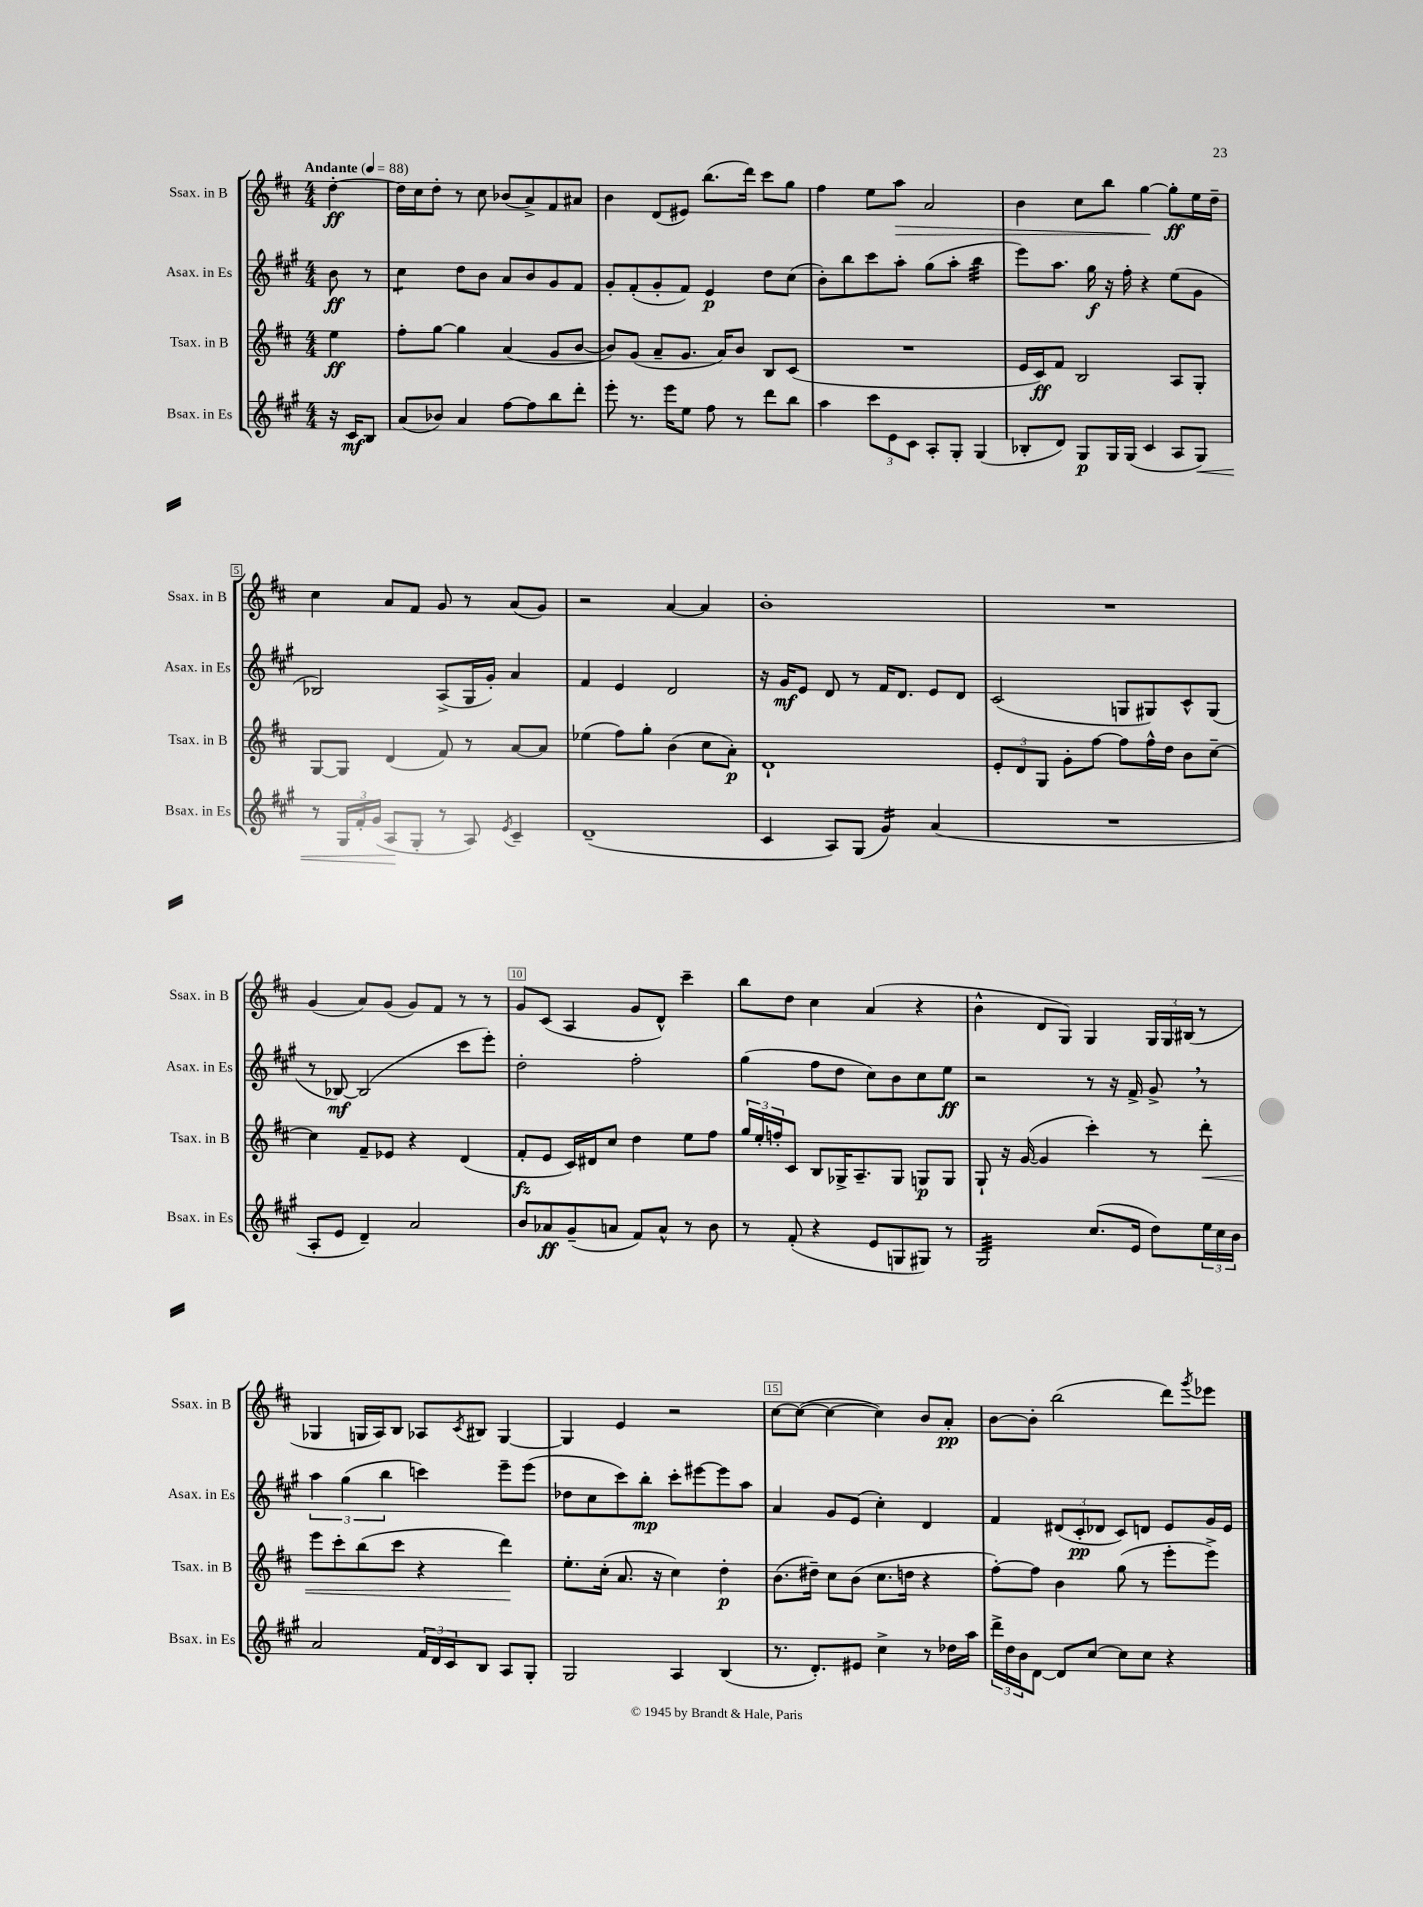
<<
\new StaffGroup <<
\new Staff = "s0" \with { instrumentName = "Ssax. in B" shortInstrumentName = "Ssax. in B" } {
    \clef treble \key d \major \numericTimeSignature \time 4/4 \partial 4 \tempo "Andante" 4 = 88
    d''4~-.\ff |
    d''16 cis''16 d''8-. r8 cis''8 bes'8( a'8->) fis'8 ais'8 |
    b'4 d'8( eis'8) b''8.( d'''16) cis'''8 g''8 |
    fis''4 e''8 a''8\> a'2 |
    b'4 cis''8 b''8 g''4~\! g''8-.\ff e''16 d''16-- |
    cis''4 a'8 fis'8 g'8 r8 a'8( g'8) |
    r2 a'4~ a'4 |
    b'1-. |
    R1 |
    g'4( a'8) g'8( g'8) fis'8 r8 r8 |
    g'8 cis'8( a4 g'8 d'8-^) cis'''4-- |
    b''8 d''8 cis''4 a'4( r4 |
    b'4-^ d'8 g8) g4 \tuplet 3/2 { g16 g16 bis16( } r8 |
    ges4 g16 a16) b8 aes8 \acciaccatura { cis'8 } bis8 g4~ |
    g4 e'4 r2 |
    cis''8~ cis''8~( cis''4~ cis''4) b'8 a'8-.\pp |
    b'8~ b'8-. b''2( d'''8) \acciaccatura { g'''8 } ees'''8 \bar "|." |
}
\new Staff = "s1" \with { instrumentName = "Asax. in Es" shortInstrumentName = "Asax. in Es" } {
    \clef treble \key a \major \numericTimeSignature \time 4/4 \partial 4
    b'8\ff r8 |
    cis''4:8 d''8 b'8 a'8 b'8 gis'8 fis'8 |
    gis'8-. fis'8-.( gis'8-. fis'8) e'4\p d''8 cis''8( |
    b'8-.) b''8 cis'''8 a''8-. gis''8( a''8-. b''4:32 |
    e'''8) a''8. gis''16\f r16 fis''16-. r4 e''8( gis'8 |
    bes2) a8->( gis16 gis'16-.) a'4 |
    fis'4 e'4 d'2 |
    r16 gis'16\mf e'8 d'8 r8 fis'16 d'8. e'8 d'8 |
    cis'2( g8 gis8) cis'8-^ gis8( |
    r8 bes8~\mf) bes2( cis'''8 e'''8-.) |
    d''2-. fis''2-. |
    gis''4( fis''8 d''8 cis''8) b'8 cis''8 e''8\ff |
    r2 r8 r16 fis'16-> gis'8-> \breathe r8 |
    \tuplet 3/2 { a''4 gis''4( b''4 } c'''4) e'''8-- e'''8( |
    des''8 cis''8 cis'''8) b''8-.\mp cis'''8-. eis'''8~ eis'''8 a''8 |
    a'4 gis'8 e'8( cis''4-.) d'4 |
    fis'4 \tuplet 3/2 { dis'8( cis'8-.\pp des'8 } cis'8) d'8 e'8 gis'16 e'16 \bar "|." |
}
\new Staff = "s2" \with { instrumentName = "Tsax. in B" shortInstrumentName = "Tsax. in B" } {
    \clef treble \key d \major \numericTimeSignature \time 4/4 \partial 4
    e''4\ff |
    fis''8-. g''8~ g''4 a'4( g'8 b'8~ |
    b'8) g'8( a'8-- g'8. a'16) b'8 b8 cis'8( |
    R1 |
    e'16 cis'16\ff) fis'8 b2 a8 g8-. |
    g8~ g8 d'4( fis'8) r8 a'8~ a'8 |
    ees''4( fis''8) g''8-. b'4( cis''8 a'8-.\p) |
    d'1-! |
    \tuplet 3/2 { e'8-. d'8 g8 } g'8-. fis''8~ fis''8 fis''16-^ d''16 b'8 cis''8~-- |
    cis''4 fis'8-- ees'8 r4 d'4( |
    fis'8-.\fz e'8 cis'16) dis'16 cis''8 d''4 e''8 fis''8 |
    \tuplet 3/2 { g''16 e''16-. f''16-. } cis'8 b8 ges16-> a8.-- ges8 g8\p g8 |
    g8-! r16 g'16~( g'4 cis'''4-.) r8 d'''8-.\< |
    e'''8 cis'''8-. b''8( cis'''8 r4 d'''4\!) |
    e''8.-. cis''16-.( a'8. r16 cis''4) d''4-.\p |
    b'8.( dis''16--) cis''8 b'8( cis''8. d''16 r4 |
    fis''8~-.) fis''8 b'4 g''8( r8 e'''8-. e'''8->) \bar "|." |
}
\new Staff = "s3" \with { instrumentName = "Bsax. in Es" shortInstrumentName = "Bsax. in Es" } {
    \clef treble \key a \major \numericTimeSignature \time 4/4 \partial 4
    r16 cis'16\mf b8 |
    a'8( bes'8) a'4 fis''8~ fis''8 b''8 d'''8-. |
    e'''8-. r8. e'''16 e''8 fis''8 r8 d'''8 b''8 |
    a''4 \tuplet 3/2 { cis'''8 e'8 cis'8 } a8-. gis8-. gis4( |
    bes8-. d'8) gis8\p gis16 gis16( cis'4 a8 gis8\<) |
    r8 \tuplet 3/2 { gis16 fis'16-. gis'16( } a8\! gis8-. r8 a8) \acciaccatura { e'8 } cis'4-- |
    d'1--( |
    cis'4 a8) gis8( gis'4:16) a'4( |
    R1 |
    a8-. e'8 d'4--) a'2 |
    b'8 aes'8\ff gis'8--( a'8 fis'8) a'8-^ r8 b'8 |
    r8 fis'8-.( r4 e'8 g8 gis8) r8 |
    gis2:32 cis''8.( e'16 d''8) \tuplet 3/2 { e''16 cis''16 b'16 } |
    a'2 \tuplet 3/2 { fis'16 d'16 cis'16 } b8 a8 gis8-. |
    gis2 a4 b4( |
    r8. d'8.-.) eis'8 cis''4-> r8 des''16 a''16 |
    \tuplet 3/2 { d'''16-> d''16 b'16 } d'8~ d'8 cis''8~ cis''8 cis''8 r4 \bar "|." |
}
>>
>>
\layout { \context { \Score \override BarNumber.break-visibility = ##(#f #t #t) barNumberVisibility = #(every-nth-bar-number-visible 5) \override BarNumber.stencil = #(make-stencil-boxer 0.1 0.3 ly:text-interface::print) } }
